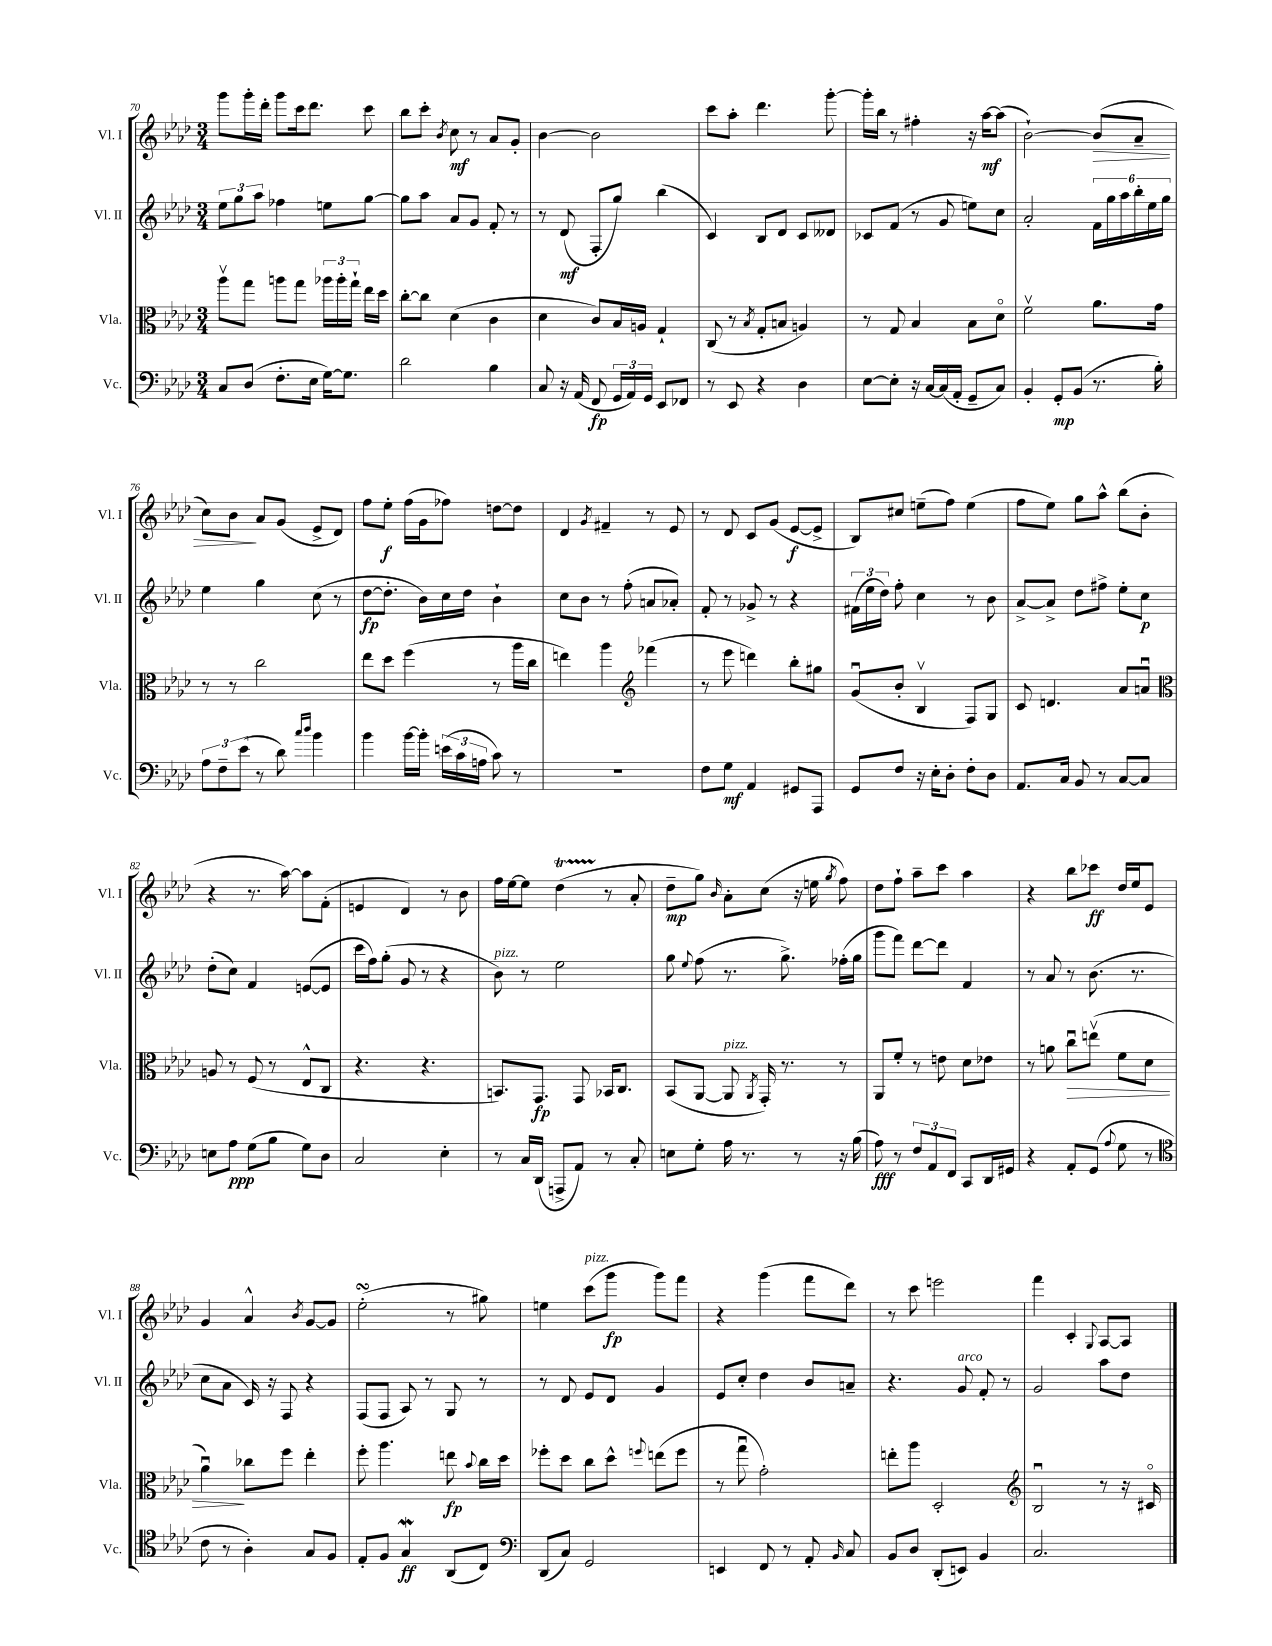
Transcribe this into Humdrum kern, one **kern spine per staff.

**kern	**kern	**kern	**kern
*staff4	*staff3	*staff2	*staff1
*clefF4	*clefC3	*clefG2	*clefG2
*k[b-e-a-d-]	*k[b-e-a-d-]	*k[b-e-a-d-]	*k[b-e-a-d-]
*M3/4	*M3/4	*M3/4	*M3/4
8C/L	8aa-v\L	12ee-\L	8ggg\L
.	.	12gg\	.
(8D-/J	8gg\J	.	16ggg'\L
.	.	12aa-\J	.
.	.	.	16ddd-'\JJ
8.F'\L	8aa\L	4ff-\	8ggg\L
.	8gg\J	.	16ccc\k
16E-\Jk	.	.	8.ddd-\J
[16G\LK)	24aa-\LL	8ee\L	.
.	24aa-'\	.	.
8.G\]J	.	.	.
.	24gg`\JJ	.	.
.	16ee-\LL	[8gg\J	8ccc\
.	16dd-\JJ	.	.
=	=	=	=
2d-\	[8cc'\L	8gg\]L	8bb-\L
.	8cc\]J	8aa-\J	8ccc'\J
.	.	.	8qb-/
.	(4d-\	8a-/L	8cc\
.	.	8g/J	8r
4B-\	4c\	8f'/	8a-/L
.	.	8r	8g'/J
=	=	=	=
8C/	4d-\	8r	[4b-\
16r	.	(8d-/	.
(16AA-/	.	.	.
8FF/	8c/L)	8F'/L	2b-\]
24GG/LL	16B-/L	8gg/J)	.
24AA-/)	.	.	.
.	16A/JJ	.	.
24GG/JJ	.	.	.
8EE-/L	4G`/	(4bb-\	.
8FF-/J	.	.	.
=	=	=	=
8r	(8C/	4c/)	8ccc\L
8EE-/	8r	.	8aa-'\J
.	8qB-/	.	.
4r	8G'/L	8B-/L	4.ddd-\
.	8B/J	8d-/J	.
4D-\	4A/)	8c/L	.
.	.	8d--/J	[8ggg'\
=	=	=	=
[8E-\L	8r	8c-/L	16ggg'\]LL
.	.	.	16bb-\JJ
8E-'\]J	8G/	(8f/J	8r
16r	4B-/	8r	4ff#'\
[16C/LL	.	.	.
(16C/]	.	8g/	.
16AA-'/JJ	.	.	.
8GG~/L	8B-\L	8ee\L)	16r
.	.	.	[16aa-\LK
8C/J)	8d-o\J	8cc\J	(8aa-\]J
=	=	=	=
4BB-'/	2fv\	2a-'/	[2b-`\)
8GG'/L	.	.	.
(8BB-/J	.	.	.
8.r	8.a-\L	24f\LL	(8b-/]L
.	.	24gg\	.
.	.	24aa-\	.
.	.	24bb-'\	8a-~/J
.	.	24ee-\	.
16B-'\)	16g\Jk	.	.
.	.	24gg\JJ	.
=	=	=	=
12A-\L	8r	4ee-\	8cc\L)
12F~\	.	.	.
.	8r	.	8b-\J
(12e-\J	.	.	.
8r	2cc\	4gg\	8a-/L
8d-\)	.	.	(8g/J
16qqcc/LL	.	.	.
16qqdd-/JJ	.	.	.
4b-\	.	(8cc\	8e-^/L
.	.	8r	8d-/J)
=	=	=	=
4b-\	8ee-\L	[8dd-\L	8ff\L
.	8dd-\J	8.dd-'\]J	8ee-'\J
[16b-\LL	(4ff\	.	(16ff\LL
16b-'\]JJ	.	16b-\LL)	16g\J
(24e\LL	.	16cc\	8ff-\J)
24c\	.	.	.
.	.	16dd-\JJ	.
24A\JJ	.	.	.
8c\)	8r	4b-`\	[8dd\L
8r	16aa-\LL	.	8dd\]J
.	16cc\JJ	.	.
=	=	=	=
2.r	4ee\)	8cc\L	4d-/
.	.	8b-\J	.
.	.	.	8qg/
.	4aa-\	8r	4f#~/
.	.	(8ff'\	.
*	*clefG2	*	*
.	(4fff-\	8a/L	8r
.	.	8a-'/J)	8e-/
=	=	=	=
8F\L	8r	8f'/	8r
8G\J	8eee-\	8r	8d-/
4AA-/	4ddd\)	8g-^/	8c/L
.	.	8r	(8g/J
8GG#/L	8bb-'\L	4r	[8e-/L
8AAA-/J	8gg#\J	.	8e-^/]J
=	=	=	=
8GG/L	(8gu/L	(24f#\LL	8B-/L)
.	.	24ee-\	.
.	.	24dd-\JJ)	.
8F/J	8b-'/J	8ff'\	8cc#/J
16r	4B-v/	4cc\	(8ee~\L
16E-'\LK	.	.	.
8D-'\J	.	.	8ff\J)
8F'\L	8F/L)	8r	(4ee\
8D-\J	8G/J	8b-\	.
=	=	=	=
8.AA-/L	8c/	[8a-^/L	8ff\L
.	4.d/	8a-^/]J	8ee-\J)
16C/Jk	.	.	.
8BB-/	.	8dd-\L	8gg\L
8r	.	8ff#^\J	8aa-^^\J
[8C/L	8a-/L	8ee-'\L	(8bb-\L
8C/]J	8au/J	8cc\J	8b-'\J
=	=	=	=
*	*clefC3	*	*
8E\L	8A/	(8dd-'\L	4r
8A-\J	8r	8cc\J)	.
(8G\L	(8F/	4f/	8.r
8B-\J	8r	.	.
.	.	.	[16aa-\)
8G\L)	8E-^^/L	([8e/L	8aa-\]L
8D-\J	8C/J	8e/]J	(8f'\J
=	=	=	=
2C/	4.r	16ccc\LL	4e/
.	.	16ff\J)	.
.	.	(8gg'\J	.
.	.	8g/	4d-/)
.	4.r	8r	.
4E-'\	.	4r	8r
.	.	.	8b-\
=	=	=	=
8r	8.BB/L)	8b-\)	16ff\LL
.	.	.	[16ee-\J
16C/LL	.	8r	8ee-\]J
(16DD-/JJ	8.GG/J	.	.
8AAA^/L	.	2ee-\	(4dd-\
8AA-/J)	8GG/	.	.
8r	16BB-/LK	.	8r
.	8.C/J	.	.
8C'/	.	.	8a-'/
=	=	=	=
8E\L	(8BB-/L	8gg\	8dd-~\L
.	.	8qqee-/	.
8G'\J	[8AA-/J	(8ff\	8gg\J)
.	.	.	16qqb-/
16A-\	8AA-/]	8.r	8a-'\L
8.r	.	.	.
.	8qAA-/	.	.
.	16GG'/)	.	(8cc\J
.	8.r	8.gg^\)	.
8r	.	.	16r
.	.	.	16ee\
.	.	.	8qgg/
16r	8r	(16ff-'\LL	8ff\)
(16B-\	.	16gg\JJ	.
=	=	=	=
8A-\)	8AA-/L	8ggg\L	8dd-\L
8r	8f'/J	8fff\J)	8ff`\J
12F/L	8r	[8ddd-\L	8aa-~\L
12AA-/	.	.	.
.	8e\	8ddd-\]J	8ccc\J
12FF/J	.	.	.
8CC/L	8d-\L	4f/	4aa-\
16DD-/L	8e-\J	.	.
16GG#/JJ	.	.	.
=	=	=	=
4r	8r	8r	4r
.	8a\	8a-/	.
8AA-'/L	8ccu\L	8r	8bb-\L
(8GG/J	(8eev\J	(8.b-\	8ccc-\J
8qqA-/	.	.	.
8G\	8f\L	.	16dd-/LL
.	.	8.r	16ee-/J
8r	8d-\J	.	8e-/J
=	=	=	=
*clefC4	*	*	*
8c\	4a-u\)	8cc\L	4g/
8r	.	8a-\J	.
4A-'\)	8cc-\L	16c/)	4a-^^/
.	.	16r	.
.	8ff\J	8F/	.
.	.	.	8qb-/
8G/L	4ee-'\	4r	[8g/L
8F/J	.	.	8g/]J
=	=	=	=
8E-'/L	8ff'\	(8F/L	(2ee-'\
8F/J	4.aa-\	8F/J	.
4G/	.	8A-/)	.
.	.	8r	.
(8AA-/L	8ee\	8G/	8r
.	8qqb-/	.	.
8C/J)	16cc\LL	8r	8gg#\)
.	16dd-\JJ	.	.
=	=	=	=
*clefF4	*	*	*
(8DD-/L	8ff-'\L	8r	4ee\
8C/J)	8dd-\J	8d-/	.
2GG/	8cc\L	8e-/L	(8ccc\L
.	8dd-^^\J	8d-/J	8ggg\J
.	8qqff/	.	.
.	(8ee\L	4g/	8ggg\L)
.	8ff\J	.	8fff\J
=	=	=	=
4EE/	8r	8e-/L	4r
.	8ggu\	8cc'/J	.
8FF/	2g'\)	4dd-\	(4ggg\
8r	.	.	.
8AA-'/	.	8b-/L	8fff\L
16qqBB-/	.	.	.
8C/	.	8a~/J	8ddd-\J)
=	=	=	=
8BB-/L	8ee'\L	4.r	8r
8D-/J	8aa-\J	.	8ccc\
(8DD-'/L	2D-'/	.	2eee\
8EE/J)	.	8g/	.
4BB-/	.	8f'/	.
.	.	8r	.
=	=	=	=
*	*clefG2	*	*
2.C/	2B-u/	2g/	4fff\
.	.	.	4c'/
.	.	.	8qqG/
.	8r	8aa-\L	[8A-/L
.	16r	8dd-\J	8A-/]J
.	16c#o/	.	.
==	==	==	==
*-	*-	*-	*-
